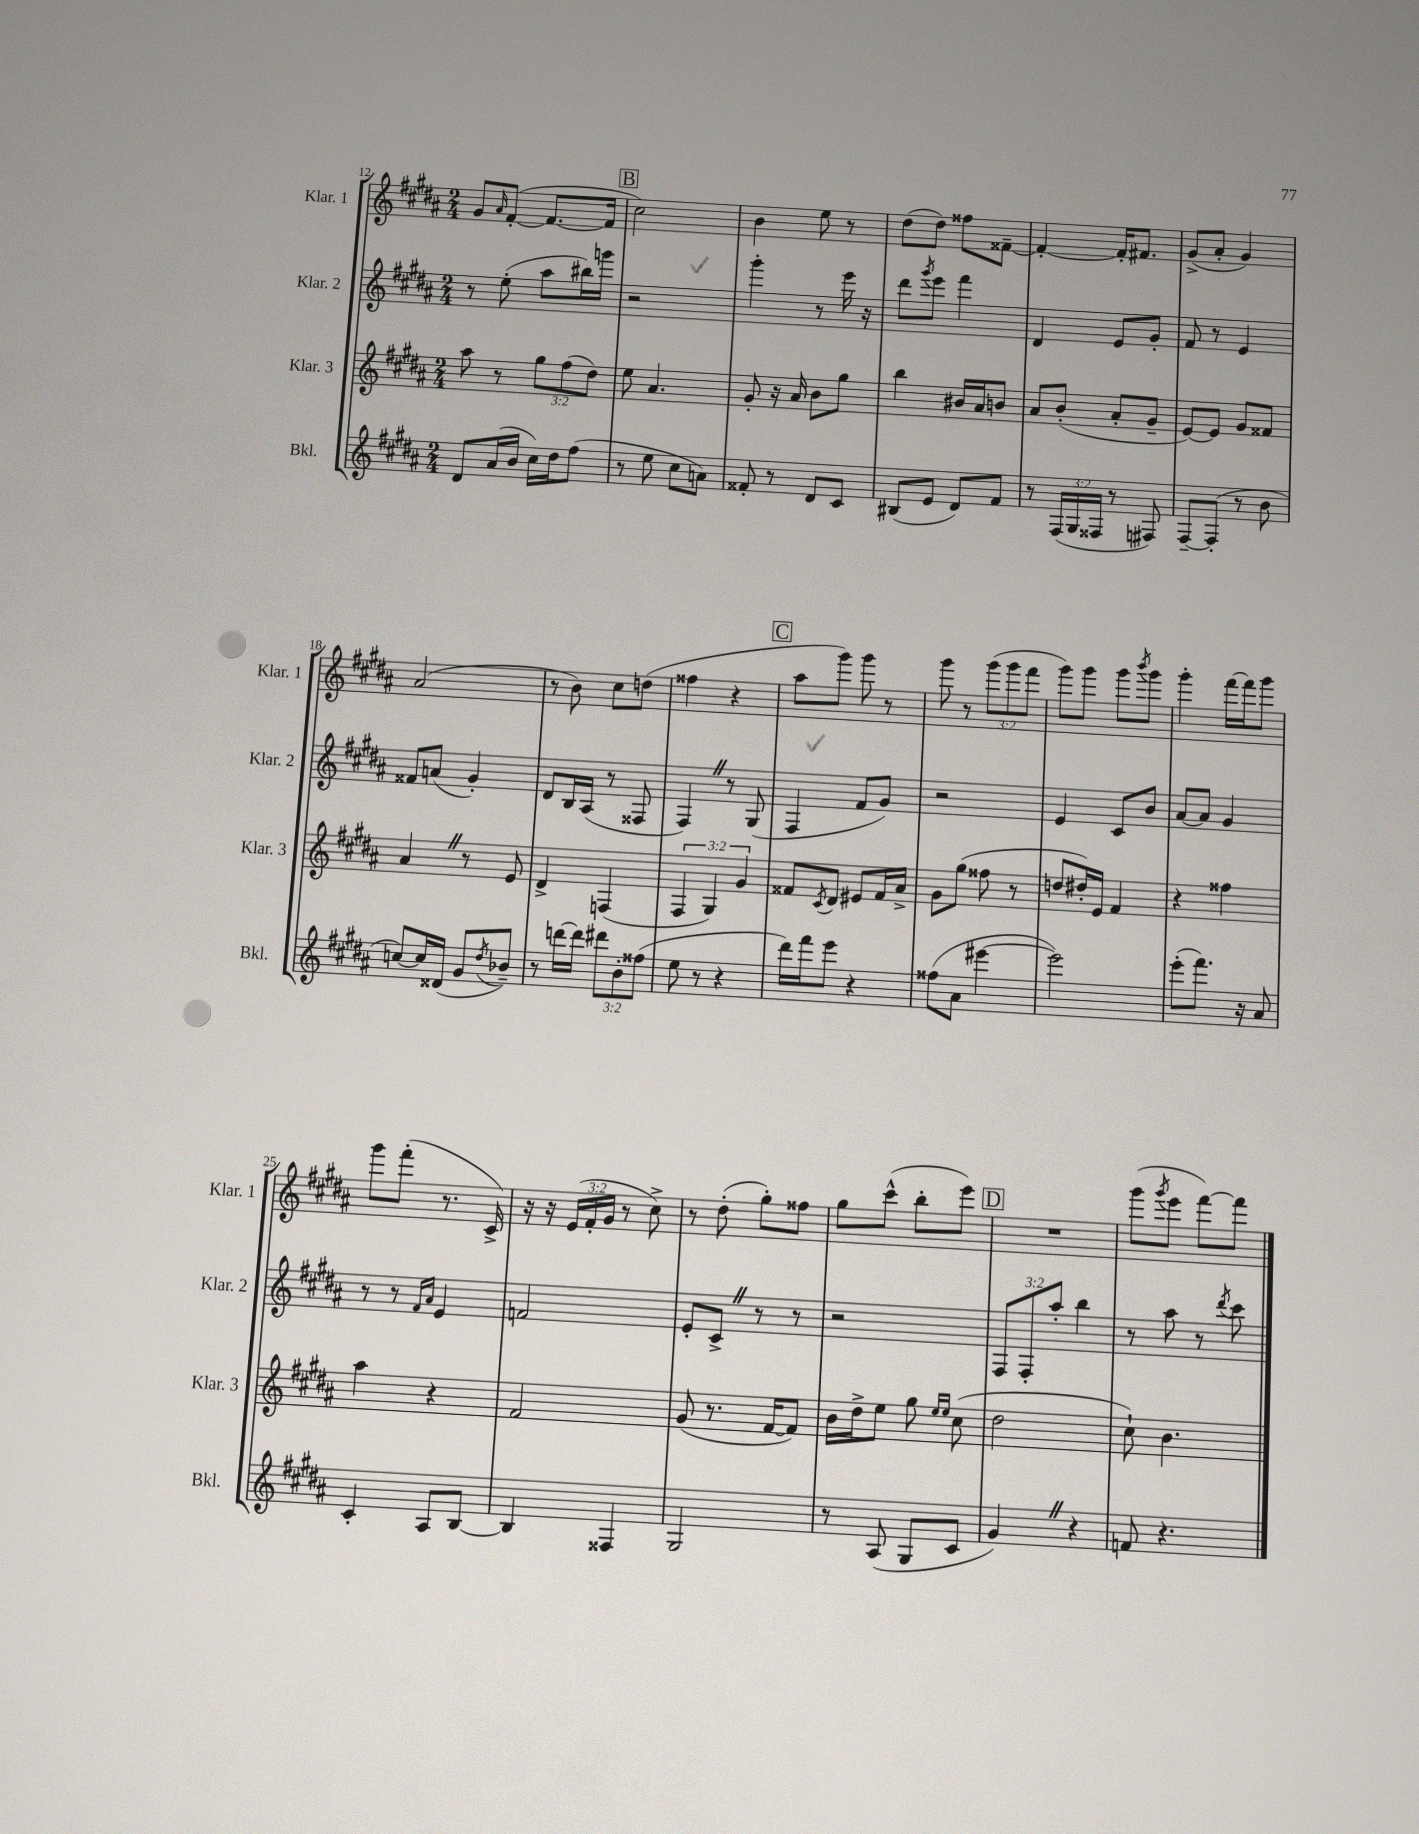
<<
\new StaffGroup <<
\new Staff = "s0" \with { instrumentName = "Klar. 1" shortInstrumentName = "Klar. 1" } {
    \clef treble \key b \major \numericTimeSignature \time 2/4 \override Staff.TupletNumber.text = #tuplet-number::calc-fraction-text
    gis'8 \grace { ais'16 } fis'8~-.( fis'8.~ fis'16 |
    \mark \markup { \box "B" } cis''2) |
    b'4 e''8 r8 |
    dis''8( dis''8) fisis''8 fisis'8~-- |
    fisis'4~-. fisis'16-. fis'8. |
    gis'8->( ais'8-. gis'4) |
    ais'2( |
    r8 b'8) cis''8 d''8( |
    fisis''4 r4 |
    \mark \markup { \box "C" } ais''8 gis'''8) gis'''8 r8 |
    gis'''8 r8 \tuplet 3/2 { gis'''8( gis'''8 fis'''8 } |
    gis'''8) gis'''8 gis'''8 \acciaccatura { b'''8 } gis'''8 |
    gis'''4-. fis'''16~ fis'''16 gis'''8 |
    gis'''8 fis'''8-.( r8. cis'16->) |
    r16 r16 \tuplet 3/2 { e'16( fis'16-. gis'16 } r8 cis''8->) |
    r8 dis''8-.( gis''8-.) fisis''8 |
    gis''8 cis'''8-^( b''8-. e'''8) |
    \mark \markup { \box "D" } R2 |
    gis'''8( \acciaccatura { gis'''8 } e'''8 fis'''8~) fis'''8 \bar "|." |
}
\new Staff = "s1" \with { instrumentName = "Klar. 2" shortInstrumentName = "Klar. 2" } {
    \clef treble \key b \major \numericTimeSignature \time 2/4 \override Staff.TupletNumber.text = #tuplet-number::calc-fraction-text
    r8 e''8-.( ais''8 bis''16) g'''16 |
    \mark \markup { \box "B" } r2 |
    gis'''4-. r8 e'''16 r16 |
    dis'''8 \acciaccatura { gis'''8 } e'''8 fis'''4 |
    dis'4 e'8 gis'8-. |
    fis'8 r8 e'4 |
    fisis'8 a'8( gis'4-.) |
    dis'8 b16 ais16( r8 fisis8 |
    fis4) \once \override BreathingSign.text = \markup { \musicglyph "scripts.caesura.straight" } \breathe r8 gis8( |
    \mark \markup { \box "C" } fis4 fis'8 gis'8) |
    r2 |
    e'4 cis'8 b'8 |
    ais'8~ ais'8 gis'4 |
    r8 r8 \grace { fis'16 ais'16 } e'4 |
    f'2 |
    e'8-. cis'8-> \once \override BreathingSign.text = \markup { \musicglyph "scripts.caesura.straight" } \breathe r8 r8 |
    r2 |
    \mark \markup { \box "D" } \tuplet 3/2 { fis8 fis8-. ais''8-. } b''4 |
    r8 ais''8 r8 \acciaccatura { dis'''8 } cis'''8 \bar "|." |
}
\new Staff = "s2" \with { instrumentName = "Klar. 3" shortInstrumentName = "Klar. 3" } {
    \clef treble \key b \major \numericTimeSignature \time 2/4 \override Staff.TupletNumber.text = #tuplet-number::calc-fraction-text
    ais''8 r8 \tuplet 3/2 { gis''8 fis''8( dis''8) } |
    \mark \markup { \box "B" } e''8 ais'4. |
    gis'8-. r16 ais'16 b'8 gis''8 |
    b''4 bis'16 ais'16 b'8 |
    ais'8 b'8-.( ais'8-. gis'8-- |
    e'8~) e'8 gis'8 fisis'8 |
    ais'4 \once \override BreathingSign.text = \markup { \musicglyph "scripts.caesura.straight" } \breathe r8 e'8 |
    dis'4-> f4( |
    \tuplet 3/2 { fis4 gis4) gis'4 } |
    \mark \markup { \box "C" } fisis'8 \acciaccatura { cis'8 } dis'8 eis'8 fisis'16 ais'16-> |
    gis'8 gis''8( fisis''8 r8 |
    d''8 dis''16-.) e'16 fis'4 |
    r4 fisis''4 |
    ais''4 r4 |
    fis'2 |
    gis'8( r8. fis'16~ fis'8) |
    b'16 dis''16-> e''8 gis''8 \grace { e''16 e''16 } cis''8( |
    \mark \markup { \box "D" } dis''2 |
    cis''8-!) b'4. \bar "|." |
}
\new Staff = "s3" \with { instrumentName = "Bkl." shortInstrumentName = "Bkl." } {
    \clef treble \key b \major \numericTimeSignature \time 2/4 \override Staff.TupletNumber.text = #tuplet-number::calc-fraction-text
    dis'8 ais'16( b'16 cis''16) dis''16 fis''8( |
    \mark \markup { \box "B" } r8 e''8 cis''8 a'8) |
    fisis'8-. r8 dis'8 cis'8 |
    bis8( e'8 dis'8) fis'8 |
    r8 \tuplet 3/2 { fis16( gis16 fisis16 } r8 fis8) |
    fis8~-- fis8-.( r8 b'8 |
    c''8~) c''16 disis'16( gis'8 \acciaccatura { dis''8 } bes'8--) |
    r8 d'''16~ d'''16 \tuplet 3/2 { dis'''8 b'8-. fisis''8( } |
    e''8 r8 r4 |
    \mark \markup { \box "C" } dis'''16) fis'''16 e'''8 r4 |
    fisis''8( ais'8 eis'''4~ |
    eis'''2) |
    e'''8-.( fis'''8.) r16 ais'8 |
    cis'4-. ais8 b8~ |
    b4 fisis4 |
    gis2 |
    r8 ais8( gis8 cis'8 |
    \mark \markup { \box "D" } gis'4) \once \override BreathingSign.text = \markup { \musicglyph "scripts.caesura.straight" } \breathe r4 |
    f'8 r4. \bar "|." |
}
>>
>>
\layout { \context { \Score currentBarNumber = #12 } }
